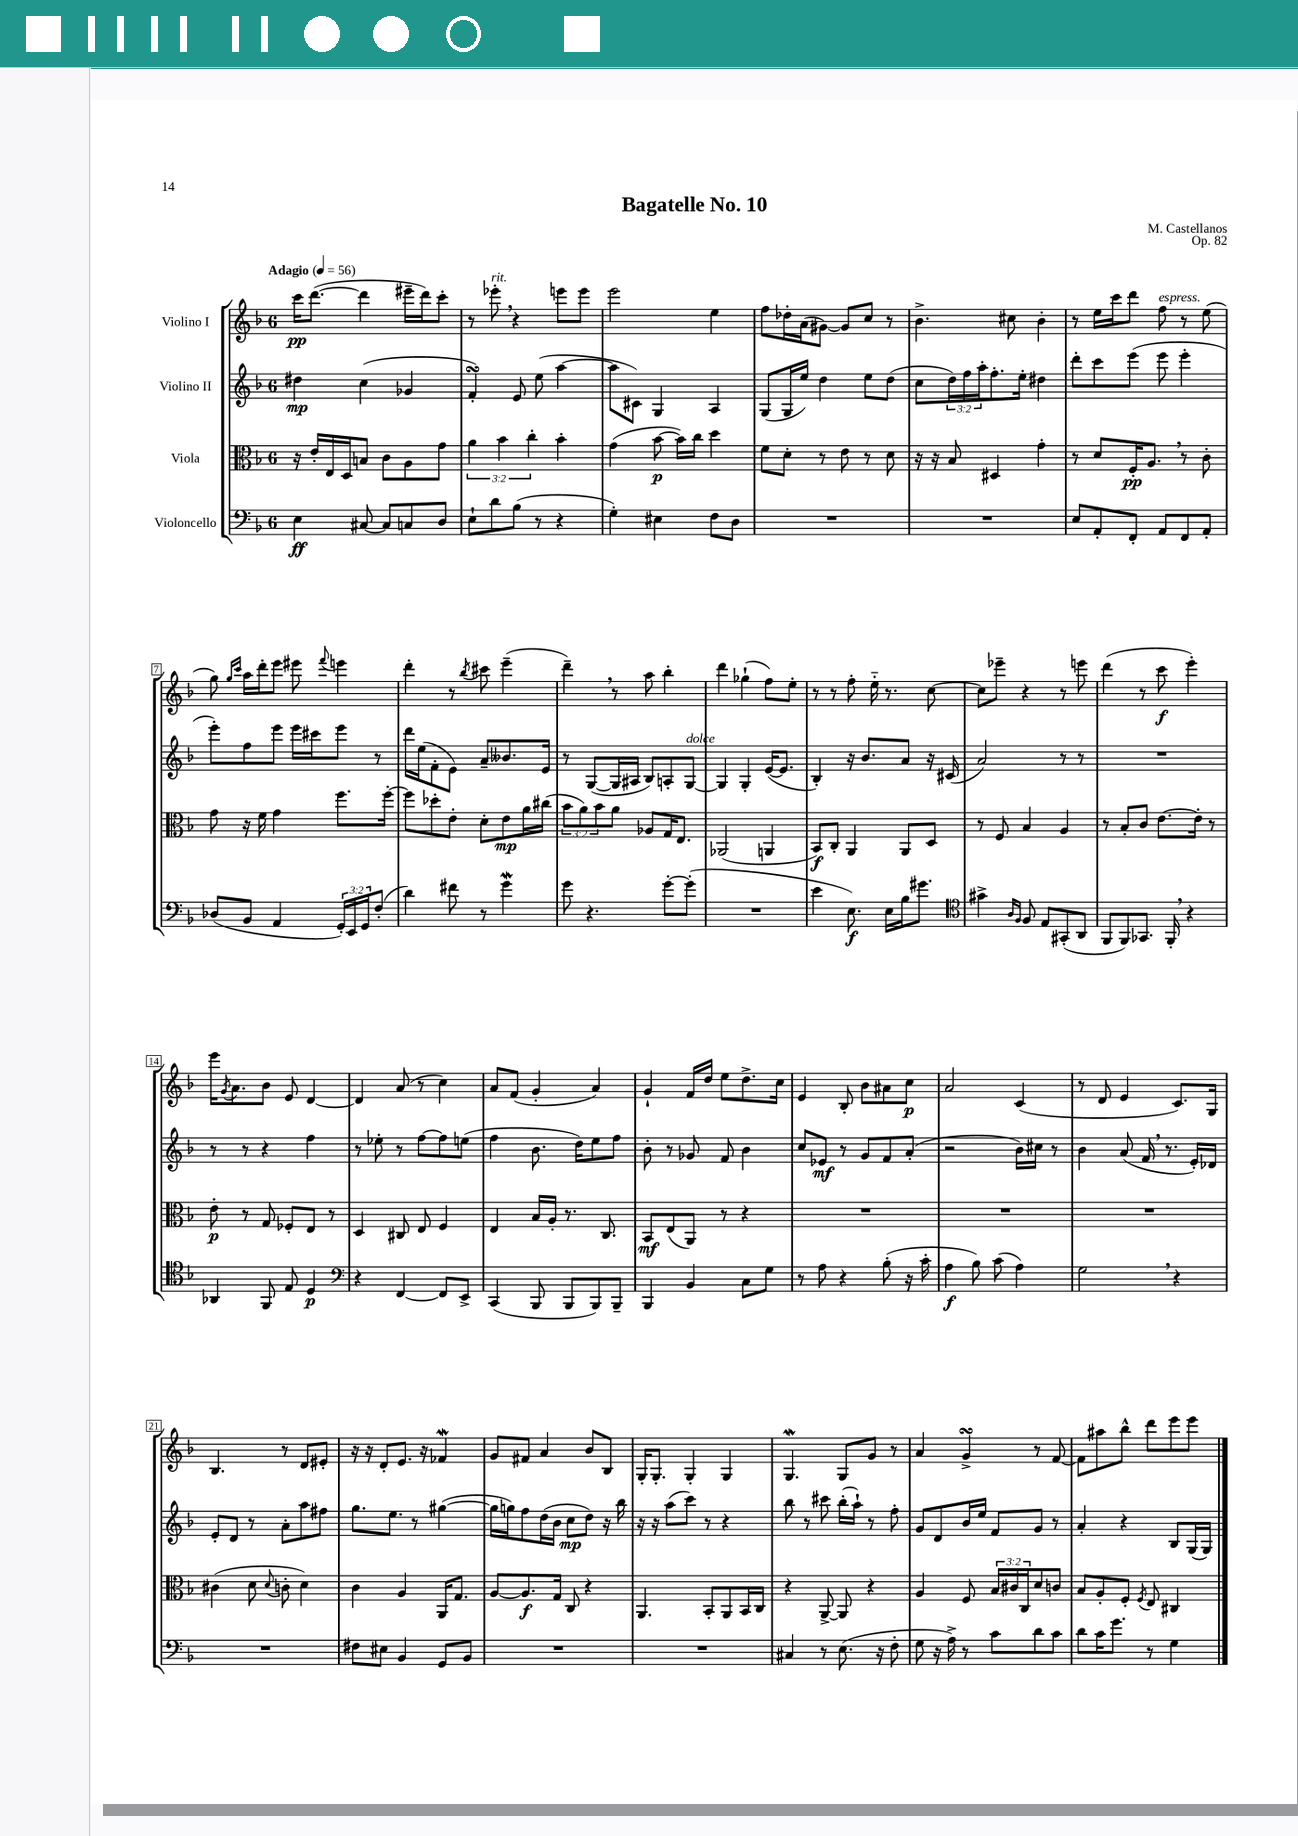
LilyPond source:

\header { title = "Bagatelle No. 10" composer = "M. Castellanos" opus = "Op. 82" }
<<
\new StaffGroup <<
\new Staff = "s0" \with { instrumentName = "Violino I" } {
    \clef treble \key f \major \once \override Staff.TimeSignature.style = #'single-digit \time 6/8 \tempo "Adagio" 4 = 56
    c'''16\pp d'''8.~( d'''4 eis'''16-- d'''16) c'''8-. |
    r8 ees'''8-.^\markup { \italic "rit." } \breathe r4 e'''8 e'''8 |
    e'''2 e''4 |
    f''8 des''16-. a'16( gis'8~) gis'8 c''8 r8 |
    bes'4.-> cis''8 bes'4-. |
    r8 e''16 c'''16 d'''8 f''8^\markup { \italic "espress." } r8 e''8( |
    g''8) \grace { g''16 c'''16 } a''16 d'''16-. e'''8 eis'''8 \appoggiatura { f'''8 } e'''4 |
    d'''4-. r8 \acciaccatura { bes''8 } cis'''8 e'''4--( |
    d'''4--) \breathe r8 a''8 bes''4-. |
    d'''4 ges''4-!( f''8) e''8-. |
    r8 r8 f''8-. e''16-_ r8. c''8~ |
    c''8 ees'''8-- r4 r8 e'''8 |
    d'''4( r8 c'''8\f e'''4-.) |
    e'''16 \acciaccatura { g'8 } a'8. bes'8 e'8 d'4~ |
    d'4 a'8( r8 c''4) |
    a'8 f'8( g'4-. a'4) |
    g'4-! f'16 d''16 e''8 d''8.-> c''16 |
    e'4 bes8-. bes'8 ais'8 c''8\p |
    a'2 c'4( |
    r8 d'8 e'4 c'8.) g16 |
    bes4. r8 d'8 eis'8-. |
    r16 r16 d'8-. e'8. r16 fes'4\mordent |
    g'8 fis'8 a'4 bes'8 bes8 |
    g16-. g8.-. g4-. g4 |
    g4.\mordent g8 g'8 r8 |
    a'4 g'4->\turn r8 f'8~ |
    f'8 ais''8 bes''8-^ d'''8 e'''8 e'''8 \bar "|." |
}
\new Staff = "s1" \with { instrumentName = "Violino II" } {
    \clef treble \key f \major \once \override Staff.TimeSignature.style = #'single-digit \time 6/8 \override Staff.TupletNumber.text = #tuplet-number::calc-fraction-text
    dis''4\mp c''4( ges'4 |
    f'4-.\turn) e'8 e''8( a''4~ |
    a''8 cis'8) g4 a4 |
    g8( g16 e''16) d''4 e''8 d''8( |
    c''8 \tuplet 3/2 { d''16) f''16 a''16-. } f''8.-. e''16-. dis''4 |
    d'''8-. c'''8 e'''8( e'''8 e'''4-. |
    e'''8-.) f''8 e'''8 e'''16 cis'''16 e'''8 r8 |
    d'''16 e''16( f'8-. e'8) a'8-- beses'8. e'16 |
    r8 g8~( g16 ais16 bes8) a8-. g8~^\markup { \italic "dolce" } |
    g4 g4-. e'16~( e'8. |
    bes4-.) r16 bes'8. a'8 r16 cis'16( |
    a'2) r8 r8 |
    R2. |
    r8 r8 r4 f''4 |
    r8 ees''8-. r8 f''8~ f''8 e''8( |
    f''4 bes'8. d''16) e''8 f''8 |
    bes'8-. r8 ges'8 f'8 bes'4 |
    c''8 ees'8\mf r8 g'8 f'8 a'8-.( |
    r2 bes'16) cis''16 r8 |
    bes'4 a'8( f'16 \breathe r8. e'16-.) des'16 |
    e'8-. d'8 r8 a'8-. a''8 fis''8 |
    g''8. e''8. r8 gis''4~( |
    gis''16 g''16) f''8 d''16( bes'16 c''8\mp d''8) r16 bes''16 |
    r16 r16 a''8( c'''8) r8 r4 |
    bes''8 r8 cis'''8 bes''16-.( a''16-!) r8 f''8-. |
    g'8 d'8 bes'16 e''16 f'8 g'8 r8 |
    a'4-. r4 bes8 g16( g16) \bar "|." |
}
\new Staff = "s2" \with { instrumentName = "Viola" } {
    \clef alto \key f \major \once \override Staff.TimeSignature.style = #'single-digit \time 6/8 \override Staff.TupletNumber.text = #tuplet-number::calc-fraction-text
    r16 e'16-. e16 d16 b8 c'8 a8 g'8 |
    \tuplet 3/2 { a'4 bes'4 c''4-. } bes'4-. |
    g'4( bes'8~\p bes'16) c''16 d''4 |
    f'8 d'8-. r8 e'8 r8 d'8 |
    r16 r16 bes8 dis4 g'4-. |
    r8 d'8 f16-.\pp a8. \breathe r8 c'8-. |
    g'8 r16 f'16 g'4 f''8. f''16~-. |
    f''8 des''8-. e'8-. d'8-. e'8\mp a'16 cis''16( |
    \tuplet 3/2 { bes'8 a'8) bes'8 } a'8 aes8 g16 e8. |
    aes,2( a,4 |
    bes,8\f) c8-. a,4 a,8 d8 |
    r8 f8 bes4 a4 |
    r8 bes8-. c'8 e'8.~ e'16-. r8 |
    e'8-.\p r8 g8 fes8-. e8 r8 |
    d4 cis8 e8 f4 |
    e4 bes16 a16-. r8. c8. |
    bes,8\mf e8( a,8) r8 r4 |
    R2. |
    R2. |
    R2. |
    cis'4( d'8 \appoggiatura { d'8 } c'8-. d'4) |
    c'4 a4 a,16 g8. |
    a8~ a8.\f g16 c8 r4 |
    a,4. bes,8-. a,8 bes,16 c16 |
    r4 a,8~-> a,8 r4 |
    a4 f8 \tuplet 3/2 { bes16 cis'16 c16 } d'8 c'8 |
    bes8 a8-. f8-. \acciaccatura { f8 } e8 cis4 \bar "|." |
}
\new Staff = "s3" \with { instrumentName = "Violoncello" } {
    \clef bass \key f \major \once \override Staff.TimeSignature.style = #'single-digit \time 6/8 \override Staff.TupletNumber.text = #tuplet-number::calc-fraction-text
    e4\ff cis8~ cis8 c8 d8 |
    e8-! d'8 bes8( r8 r4 |
    g4-.) eis4 f8 d8 |
    R2. |
    R2. |
    e8 a,8-. f,8-. a,8 f,8 a,8-. |
    des8( bes,8 a,4 \tuplet 3/2 { g,16-.) e,16 g,16 } f8-.( |
    d'4) fis'8 r8 g'4\mordent |
    g'8 r4. g'8~-. g'8-.( |
    R2. |
    e'4 e8.\f) e16 bes16 gis'8. |
    \clef tenor gis'4-> \grace { a16 f16 } f8 e8 gis,8-.( a,8 |
    f,8 f,8) ges,8. f,16-. \breathe r4 |
    aes,4 f,8 e8 d4\p |
    \clef bass r4 f,4~ f,8 e,8-> |
    c,4( bes,,8 bes,,8 bes,,8) bes,,8-- |
    bes,,4 bes,4 c8 g8 |
    r8 a8 r4 bes8-.( r16 c'16-. |
    a4\f bes8) c'8( a4) |
    g2 \breathe r4 |
    R2. |
    fis8 eis8 bes,4 g,8 bes,8 |
    R2. |
    R2. |
    cis4 r8 e8.( r16 f8-. |
    g8 r16 a16->) r8 c'8 d'8 c'8 |
    d'8 c'16 g'8. r8 g4 \bar "|." |
}
>>
>>
\layout { \context { \Score \override BarNumber.stencil = #(make-stencil-boxer 0.1 0.3 ly:text-interface::print) } }
